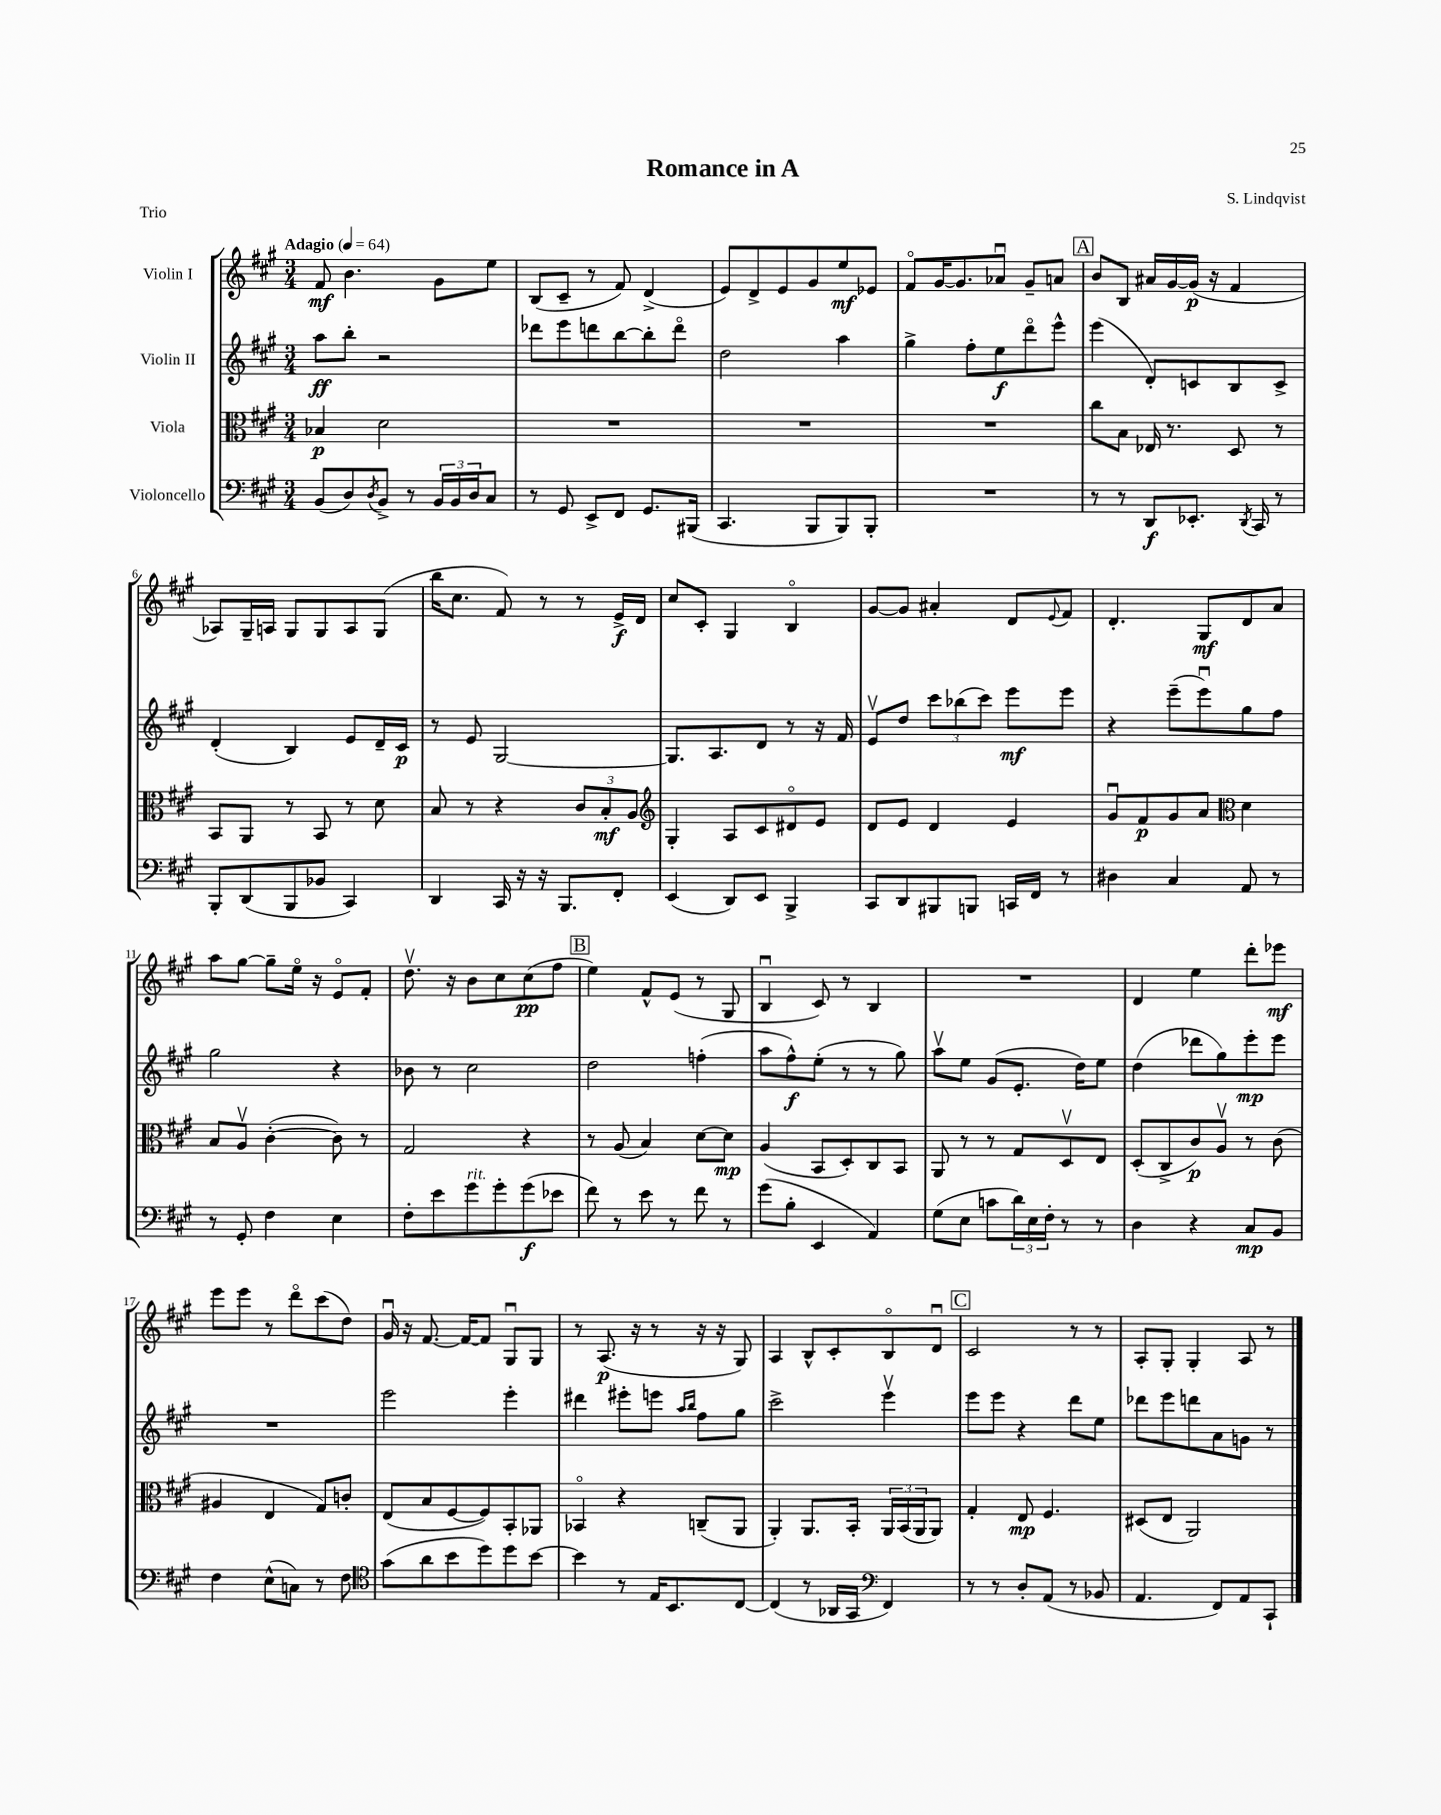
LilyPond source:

\header { title = "Romance in A" composer = "S. Lindqvist" piece = "Trio" }
<<
\new StaffGroup <<
\new Staff = "s0" \with { instrumentName = "Violin I" } {
    \clef treble \key a \major \numericTimeSignature \time 3/4 \tempo "Adagio" 4 = 64
    fis'8\mf b'4. gis'8 e''8 |
    b8( cis'8-- r8 fis'8) d'4->( |
    e'8) d'8-> e'8 gis'8 e''8\mf ees'8 |
    fis'8\flageolet gis'16~ gis'8. aes'8\downbow gis'8-- a'8 |
    \mark \markup { \box "A" } b'8 b8 ais'16 gis'16~ gis'16\p( r16 fis'4 |
    aes8) gis16-- a16 gis8 gis8 a8 gis8( |
    b''16 cis''8. fis'8) r8 r8 e'16->\f d'16 |
    cis''8 cis'8-. gis4 b4\flageolet |
    gis'8~ gis'8 ais'4-. d'8 \appoggiatura { e'8 } fis'8 |
    d'4.-. gis8\mf d'8 a'8 |
    a''8 gis''8~ gis''8-- e''16\flageolet r16 e'8\flageolet fis'8-. |
    d''8.\upbow r16 b'8 cis''8 cis''8\pp( fis''8 |
    \mark \markup { \box "B" } e''4) fis'8-^ e'8( r8 gis8 |
    b4\downbow cis'8) r8 b4 |
    R2. |
    d'4 e''4 d'''8-. ees'''8\mf |
    e'''8 e'''8 r8 d'''8\flageolet cis'''8( d''8) |
    gis'16\downbow r16 fis'8.~ fis'16~ fis'8 gis8\downbow gis8 |
    r8 a8.\p( r16 r8 r16 r16 gis8) |
    a4 b8-^ cis'8-. b8\flageolet d'8\downbow |
    \mark \markup { \box "C" } cis'2 r8 r8 |
    a8-. gis8-. gis4-. a8 r8 \bar "|." |
}
\new Staff = "s1" \with { instrumentName = "Violin II" } {
    \clef treble \key a \major \numericTimeSignature \time 3/4
    a''8\ff b''8-. r2 |
    des'''8 e'''8 d'''8 b''8~ b''8-. d'''8\flageolet |
    d''2 a''4 |
    gis''4-> fis''8-. e''8\f d'''8\flageolet e'''8-^ |
    \mark \markup { \box "A" } e'''4( d'8-.) c'8 b8 c'8-> |
    d'4-.( b4) e'8 d'16-- cis'16\p |
    r8 e'8 gis2~ |
    gis8. a8. d'8 r8 r16 fis'16 |
    e'8\upbow d''8 \tuplet 3/2 { cis'''8 bes''8( cis'''8) } e'''8\mf e'''8 |
    r4 e'''8--( e'''8\downbow) gis''8 fis''8 |
    gis''2 r4 |
    bes'8 r8 cis''2 |
    \mark \markup { \box "B" } d''2 f''4-.( |
    a''8 fis''8-^\f) e''8-.( r8 r8 gis''8) |
    a''8\upbow e''8 gis'8( e'8.-. d''16) e''8 |
    d''4( des'''8 gis''8) e'''8-.\mp e'''8 |
    R2. |
    e'''2 e'''4-. |
    dis'''4 eis'''8-. e'''8 \grace { a''16 b''16 } fis''8 gis''8 |
    cis'''2-> e'''4\upbow |
    \mark \markup { \box "C" } e'''8 e'''8 r4 d'''8 e''8 |
    des'''8 e'''8 d'''8 a'8 g'8 r8 \bar "|." |
}
\new Staff = "s2" \with { instrumentName = "Viola" } {
    \clef alto \key a \major \numericTimeSignature \time 3/4
    bes4\p d'2 |
    R2. |
    R2. |
    R2. |
    \mark \markup { \box "A" } cis''8 b8 ees16 r8. d8 r8 |
    b,8 a,8 r8 b,8 r8 d'8 |
    b8 r8 r4 \tuplet 3/2 { cis'8 b8-.\mf a8 } |
    \clef treble gis4-. a8 cis'8 dis'8\flageolet e'8 |
    d'8 e'8 d'4 e'4 |
    gis'8\downbow fis'8\p gis'8 a'8 \clef alto d'4 |
    b8 a8\upbow cis'4~-.( cis'8) r8 |
    gis2 r4 |
    \mark \markup { \box "B" } r8 a8( b4) d'8~ d'8\mp |
    a4( b,8 d8-.) cis8 b,8 |
    a,8 r8 r8 gis8 d8\upbow e8 |
    d8-.( cis8-> cis'8\p) a8\upbow r8 cis'8( |
    ais4 e4 gis8) c'8-. |
    e8( b8 fis8~ fis8) b,8-. aes,8 |
    bes,4\flageolet r4 c8--( a,8 |
    a,4-.) a,8. b,16-. \tuplet 3/2 { a,16 b,16( a,16 } a,8) |
    \mark \markup { \box "C" } gis4-. e8\mp fis4. |
    dis8( e8 a,2) \bar "|." |
}
\new Staff = "s3" \with { instrumentName = "Violoncello" } {
    \clef bass \key a \major \numericTimeSignature \time 3/4
    b,8( d8) \acciaccatura { d8 } b,8-> r8 \tuplet 3/2 { b,16 b,16 d16 } cis8 |
    r8 gis,8 e,8-> fis,8 gis,8. bis,,16( |
    cis,4. b,,8 b,,8) b,,8-. |
    R2. |
    \mark \markup { \box "A" } r8 r8 d,8\f ees,8.-. \acciaccatura { d,8 } cis,16 r8 |
    b,,8-. d,8( b,,8 bes,8 cis,4) |
    d,4 cis,16 r16 r16 b,,8. fis,8-. |
    e,4( d,8) e,8 b,,4-> |
    cis,8 d,8 bis,,8 b,,8 c,16 fis,16 r8 |
    dis4 cis4 a,8 r8 |
    r8 gis,8-. fis4 e4 |
    fis8-. e'8 gis'8^\markup { \italic "rit." } gis'8-. gis'8\f( ees'8 |
    \mark \markup { \box "B" } fis'8) r8 e'8 r8 fis'8 r8 |
    gis'8( b8-. e,4 a,4) |
    gis8( e8 c'8 \tuplet 3/2 { d'16) e16 fis16-. } r8 r8 |
    d4 r4 cis8\mp b,8 |
    fis4 e8-^( c8) r8 fis8 |
    \clef tenor gis'8( a'8 b'8 d''8) d''8 b'8~ |
    b'4 r8 e16 b,8. cis8~ |
    cis4( r8 aes,16 gis,16 \clef bass fis,4) |
    \mark \markup { \box "C" } r8 r8 d8-. a,8( r8 bes,8 |
    a,4. fis,8) a,8 cis,8-! \bar "|." |
}
>>
>>
